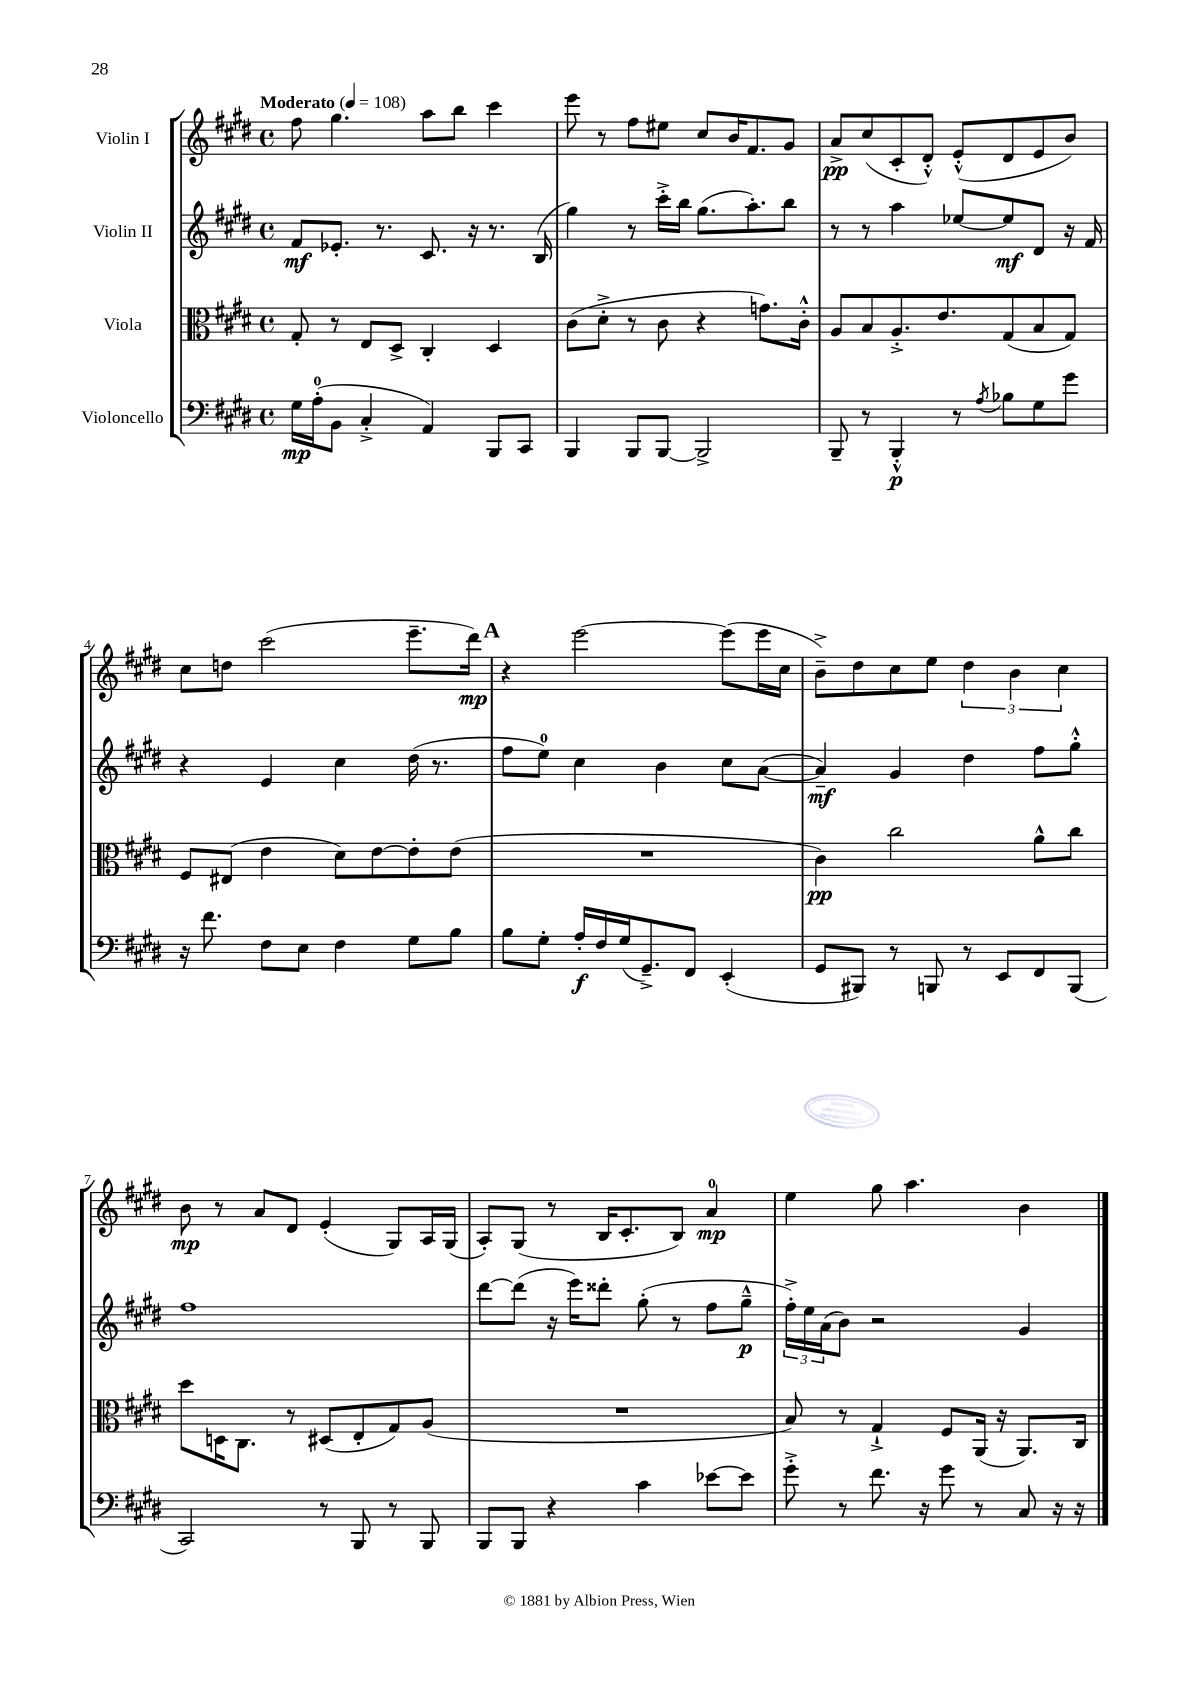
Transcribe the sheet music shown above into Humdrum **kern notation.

**kern	**dynam	**kern	**dynam	**kern	**dynam	**kern	**dynam
*part4	*part4	*part3	*part3	*part2	*part2	*part1	*part1
*staff4	*staff4	*staff3	*staff3	*staff2	*staff2	*staff1	*staff1
*I"Violoncello	*	*I"Viola	*	*I"Violin II	*	*I"Violin I	*
*clefF4	*	*clefC3	*	*clefG2	*	*clefG2	*
*k[f#c#g#d#]	*	*k[f#c#g#d#]	*	*k[f#c#g#d#]	*	*k[f#c#g#d#]	*
*M4/4	*	*M4/4	*	*M4/4	*	*M4/4	*
*met(c)	*	*met(c)	*	*met(c)	*	*met(c)	*
*MM108	*	*MM108	*	*MM108	*	*MM108	*
=1	=1	=1	=1	=1	=1	=1	=1
!	!	!	!	!	!	!LO:TX:a:B:t=Moderato	!
16G#\LL	mp	8G#'/	.	8f#/L	mf	8ff#\	.
(16A'\J	.	.	.	.	.	.	.
8BB\J	.	8r	.	8.e-X'/J	.	4.gg#\	.
4C#'^/	.	8E/L	.	.	.	.	.
.	.	.	.	8.r	.	.	.
.	.	8D#^/J	.	.	.	.	.
4AA/)	.	4C#'/	.	8.c#/	.	8aa\L	.
.	.	.	.	.	.	8bb\J	.
.	.	.	.	16r	.	.	.
8BBB/L	.	4D#/	.	8.r	.	4ccc#\	.
8CC#/J	.	.	.	.	.	.	.
.	.	.	.	(16B/	.	.	.
=2	=2	=2	=2	=2	=2	=2	=2
4BBB/	.	(8c#\L	.	4gg#\)	.	8eee\	.
.	.	8d#'^\J	.	.	.	8r	.
8BBB/L	.	8r	.	8r	.	8ff#\L	.
[8BBB/J	.	8c#\	.	16ccc#'^\LL	.	8ee#X\J	.
.	.	.	.	16bb\JJ	.	.	.
2BBB^/]	.	4r	.	(8.gg#\L	.	8cc#/L	.
.	.	.	.	.	.	16b/K	.
.	.	.	.	8.aa'\)	.	8.f#/	.
.	.	8.gn\L)	.	.	.	.	.
.	.	.	.	8bb\J	.	8g#/J	.
.	.	16c#'^^\Jk	.	.	.	.	.
=3	=3	=3	=3	=3	=3	=3	=3
8BBB~/	.	8A/L	.	8r	.	8a^/L	pp
8r	.	8B/	.	8r	.	(8cc#/	.
4BBB'^^/	p	8.A'^/	.	4aa\	.	8c#'/	.
.	.	.	.	.	.	8d#'^^/J)	.
.	.	8.e/	.	.	.	.	.
8r	.	.	.	[8ee-X/L	.	(8e'^^/L	.
8qA/	.	.	.	.	.	.	.
8B-X\L	.	(8G#/	.	8ee-/]	mf	8d#/	.
8G#\	.	8B/	.	8d#/J	.	8e/	.
8g#\J	.	8G#/J)	.	16r	.	8b/J)	.
.	.	.	.	16f#/	.	.	.
!!LO:LB:g=z
=4	=4	=4	=4	=4	=4	=4	=4
16r	.	8F#/L	.	4r	.	8cc#\L	.
8.f#\	.	.	.	.	.	.	.
.	.	(8E#X/J	.	.	.	8ddn\J	.
8F#\L	.	4e\	.	4e/	.	(2ccc#\	.
8E\J	.	.	.	.	.	.	.
4F#\	.	8d#\L)	.	4cc#\	.	.	.
.	.	[8e\	.	.	.	.	.
8G#\L	.	8e'\]	.	(16dd#\	.	8.eee~\L	.
.	.	.	.	8.r	.	.	.
8B\J	.	(8e\J	.	.	.	.	.
.	.	.	.	.	.	16ddd#\Jk)	mp
!!LO:REH:place=s1:t=A
=5	=5	=5	=5	=5	=5	=5	=5
8B\L	.	1r	.	8ff#\L	.	4r	.
8G#'\J	.	.	.	8ee\J)	.	.	.
16A'/LL	f	.	.	4cc#\	.	[2eee\	.
16F#/	.	.	.	.	.	.	.
(16G#/J	.	.	.	.	.	.	.
8.GG#~^/)	.	.	.	.	.	.	.
.	.	.	.	4b\	.	.	.
8FF#/J	.	.	.	.	.	.	.
(4EE'/	.	.	.	8cc#\L	.	(8eee\L]	.
.	.	.	.	([8a\J	.	16eee\L	.
.	.	.	.	.	.	16cc#\JJ	.
=6	=6	=6	=6	=6	=6	=6	=6
8GG#/L	.	4c#\)	pp	4a~/])	mf	8b~^\L)	.
8BBB#X/J)	.	.	.	.	.	8dd#\	.
8r	.	2cc#\	.	4g#/	.	8cc#\	.
8BBBn/	.	.	.	.	.	8ee\J	.
8r	.	.	.	4dd#\	.	6dd#\	.
8EE/L	.	.	.	.	.	.	.
.	.	.	.	.	.	6b\	.
8FF#/	.	8a^^\L	.	8ff#\L	.	.	.
.	.	.	.	.	.	6cc#\	.
(8BBB/J	.	8cc#\J	.	8gg#'^^\J	.	.	.
!!LO:LB:g=z
=7	=7	=7	=7	=7	=7	=7	=7
2CC#/)	.	8dd#\L	.	1ff#	.	8b\	mp
.	.	16Dn\K	.	.	.	8r	.
.	.	8.C#\J	.	.	.	.	.
.	.	.	.	.	.	8a/L	.
.	.	8r	.	.	.	8d#/J	.
8r	.	(8D#X/L	.	.	.	(4e'/	.
8BBB/	.	8E'/	.	.	.	.	.
8r	.	8G#/)	.	.	.	8G#/L)	.
8BBB/	.	(8A/J	.	.	.	16A/L	.
.	.	.	.	.	.	(16G#/JJ	.
=8	=8	=8	=8	=8	=8	=8	=8
8BBB/L	.	1r	.	[8ddd#\L	.	8A'/L)	.
8BBB/J	.	.	.	(8ddd#\J]	.	(8G#/J	.
4r	.	.	.	16r	.	8r	.
.	.	.	.	16eee\KL)	.	.	.
.	.	.	.	8ddd##X'\J	.	16B/KL	.
.	.	.	.	.	.	8.c#'/	.
4c#\	.	.	.	(8gg#'\	.	.	.
.	.	.	.	8r	.	8B/J)	.
[8e-X\L	.	.	.	8ff#\L	.	4a/	mp
8e-\J]	.	.	.	8gg#~^^\J	p	.	.
=9	=9	=9	=9	=9	=9	=9	=9
8g#'^\	.	8B/)	.	24ff#'^\LL)	.	4ee\	.
.	.	.	.	24ee\	.	.	.
.	.	.	.	(24a\J	.	.	.
8r	.	8r	.	8b\J)	.	.	.
8.f#\	.	4G#`^/	.	2r	.	8gg#\	.
.	.	.	.	.	.	4.aa\	.
16r	.	.	.	.	.	.	.
8g#\	.	8F#/L	.	.	.	.	.
8r	.	(16AA/Jk	.	.	.	.	.
.	.	16r	.	.	.	.	.
8C#/	.	8.AA/L)	.	4g#/	.	4b\	.
16r	.	.	.	.	.	.	.
16r	.	16C#/Jk	.	.	.	.	.
==	==	==	==	==	==	==	==
*-	*-	*-	*-	*-	*-	*-	*-
